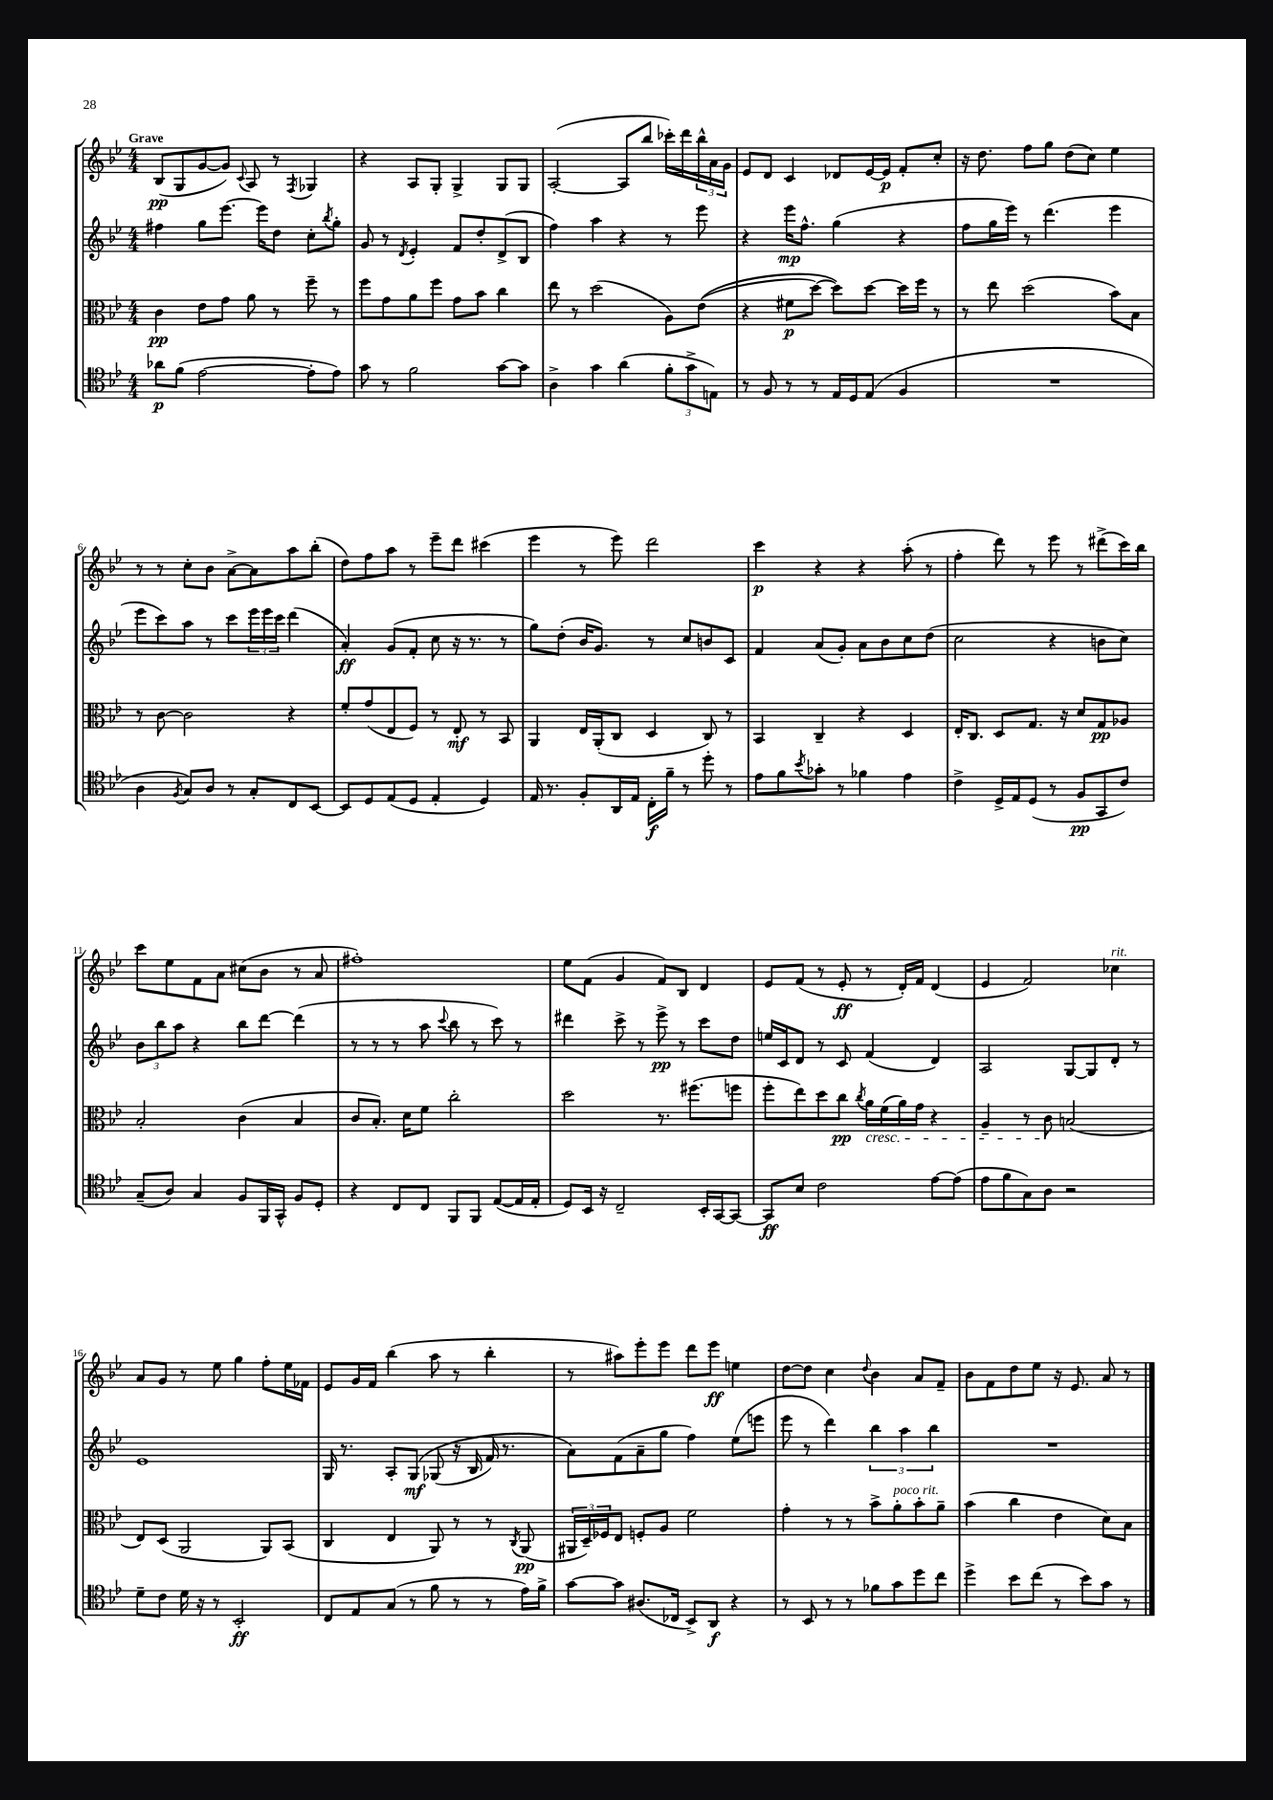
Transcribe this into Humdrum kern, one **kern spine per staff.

**kern	**kern	**kern	**kern
*staff4	*staff3	*staff2	*staff1
*clefC4	*clefC3	*clefG2	*clefG2
*k[b-e-]	*k[b-e-]	*k[b-e-]	*k[b-e-]
*M4/4	*M4/4	*M4/4	*M4/4
8a-	4c	4ff#	(8B-
(8f	.	.	8G
[2e-	8e-	8gg	[8g
.	8g	[8.eee-	8g])
.	.	.	8qqc
.	8a	.	8A
.	.	16eee-]	.
.	8r	8dd	8r
.	.	.	8qF
8e-']	8ff~	8cc'	4G-
.	.	8qbb-	.
8e-)	8r	8gg'	.
=	=	=	=
8g	8ff	8g	4r
8r	8g	8r	.
.	.	8qd	.
2f	8a	4e-'	8A
.	8ff	.	8G'
.	8g	8f	4G^
.	8b-	8dd'	.
[8g	4cc	(8d^	8G
8g]	.	8B-	8G
=	=	=	=
4A^	8ee-	4ff)	([2A'
.	8r	.	.
4g	(2dd	4aa	.
(4a	.	4r	8A]
.	.	.	8bb-
12f'	8A)	8r	16ccc-')
.	.	.	16ddd
12g^	.	.	.
.	&((8e-	8eee-	24bb-^^
12E)	.	.	24a
.	.	.	24g
=	=	=	=
8r	4r	4r	8e-
8F	.	.	8d
8r	8f#	16eee-	4c
.	.	8.ff^^	.
8r	[8dd)	.	.
16E-	8dd]&)	(4gg	8d-
16D	.	.	.
(8E-	[8dd	.	[16e-
.	.	.	16e-]
4F	16dd]	4r	8f'
.	16ff	.	.
.	8r	.	8cc'
=	=	=	=
1r	8r	8ff	16r
.	.	.	8.dd
.	8ee-	16gg	.
.	.	16eee-)	.
.	(2dd	8r	8ff
.	.	(4.ddd	8gg
.	.	.	(8dd
.	.	.	8cc)
.	8b-)	4eee-	4ee-
.	8B-	.	.
=	=	=	=
4A	8r	8eee-	8r
.	[8c	8ccc)	8r
8qF	.	.	.
8G)	2c]	8aa	8cc'
8A	.	8r	8b-
8r	.	8ccc	[8a^
8G'	.	24eee-	8a]
.	.	24eee-	.
.	.	24ccc	.
8C	4r	(4ddd	8aa
[8BB-	.	.	(8bb-'
=	=	=	=
8BB-]	8f'	4a')	8dd)
8D	(8g	.	8ff
(8E-	8E-	(8g	8aa
8D	8F)	8f'	8r
4E-'	8r	8cc	8eee-~
.	8E-'	16r	8ddd
.	.	8.r	.
4D)	8r	.	(4ccc#
.	8BB-	8r	.
=	=	=	=
16E-	4AA	8gg)	4eee-
8.r	.	.	.
.	.	(8dd'	.
8F'	16E-	16b-	8r
.	(16AA'	8.g)	.
16AA	8C	.	8eee-)
16E-	.	.	.
16C'	4D	8r	2ddd
16f~	.	.	.
8r	.	8cc	.
8dd'	8C)	8b	.
8r	8r	8c	.
=	=	=	=
8e-	4BB-	4f	4ccc
8f	.	.	.
8qb-	.	.	.
8g-'	4C~	(8a	4r
8r	.	8g')	.
4f-	4r	8a	4r
.	.	8b-	.
4e-	4D	8cc	(8aa'
.	.	(8dd	8r
=	=	=	=
4c^	16E-'	2cc	4ff'
.	8.C	.	.
16D^	8D	.	8ddd)
16E-	.	.	.
(8D	8.G	.	8r
8r	.	4r	8eee-
.	16r	.	.
8F	8d	.	8r
8GG	8G	8b	(8ddd#^
8c)	8A-	8cc)	16ccc)
.	.	.	16bb-
=	=	=	=
(8G~	2B-'	12b-	8ccc
.	.	12bb-	.
8A)	.	.	8ee-
.	.	12aa	.
4G	.	4r	8f
.	.	.	8a
8F	(4c	8bb-	(8cc#
16FF	.	[8ddd	8b-
16GG^^	.	.	.
8F	4B-	(4ddd]	8r
8D'	.	.	8a
=	=	=	=
4r	8c	8r	1ff#')
.	8.B-')	8r	.
8C	.	8r	.
.	16d	.	.
8C	8f	8aa	.
.	.	8qqccc	.
8FF	2cc'	8bb-	.
8FF	.	8r	.
([8E-	.	8ccc)	.
16E-]	.	8r	.
16E-'	.	.	.
=	=	=	=
8D)	2dd	4ddd#	8ee-
16BB-	.	.	(8f
16r	.	.	.
2C~	.	8ccc^	4g
.	.	8r	.
.	8.r	8eee-^	8f)
.	.	8r	8B-
.	(8.ff#	.	.
16BB-'	.	8ccc	4d
[16GG	.	.	.
8GG_	8ff	8dd	.
=	=	=	=
8GG]	8ff'	16ee	8e-
.	.	16c	.
8B-	8ee-)	8d	(8f
2c	8dd	8r	8r
.	8cc	8c	8e-'
.	8qcc	.	.
.	16a	(4f	8r
.	(16f	.	.
.	16a)	.	16d')
.	16g	.	16f
[8e-	4r	4d)	(4d
(8e-]	.	.	.
=	=	=	=
8e-	4A~	2A	4e-
8f	.	.	.
8G)	8r	.	2f)
8A	8c	.	.
2r	(2B	[8G	.
.	.	8G]	.
.	.	8d'	4cc-
.	.	8r	.
=	=	=	=
8d~	8E-)	1e-	8a
8c	(8D	.	8g
16d	2AA	.	8r
16r	.	.	.
8r	.	.	8ee-
2BB-'	.	.	4gg
.	8AA)	.	8ff'
.	(8BB-	.	16ee-
.	.	.	16f-
=	=	=	=
8C	4C	16G	8e-
.	.	8.r	.
8E-	.	.	16g
.	.	.	16f
(8G	4E-	8A'	(4bb-
8r	.	&(8G	.
8f	8AA)	(8G-	8aa
8r	8r	16r	8r
.	.	16B-	.
8r	8r	16f)	4bb-'
.	.	8.r	.
.	8qC	.	.
16e-)	(8AA	.	.
16f^	.	.	.
=	=	=	=
[8g	24AA#	8a&)	8r
.	24D~)	.	.
.	24F-	.	.
8g]	8E-	(8f	8aa#)
(8.A#	8F'	8a~	8eee-'
.	8A	8gg	8eee-
16C-	.	.	.
8BB-^)	2f	4ff)	8ddd
8AA	.	.	8eee-
4r	.	(8ee-	4ee
.	.	8eee	.
=	=	=	=
8r	4g'	8eee-	[8dd
8BB-	.	8r	8dd]
8r	8r	4ddd)	4cc
8r	8r	.	.
.	.	.	8qqdd
8f-	8b-^	6bb-	4b-
8g	8a'	.	.
.	.	6aa	.
8dd	8b-'	.	8a
.	.	6bb-	.
8cc	8a~	.	8f~
=	=	=	=
4dd^	(4b-	1r	8b-
.	.	.	8f
8b-	4cc	.	8dd
(8cc	.	.	8ee-
8r	4e-	.	16r
.	.	.	8.e-
8b-)	.	.	.
8g	8d)	.	8a
8r	8B-	.	8r
==	==	==	==
*-	*-	*-	*-
